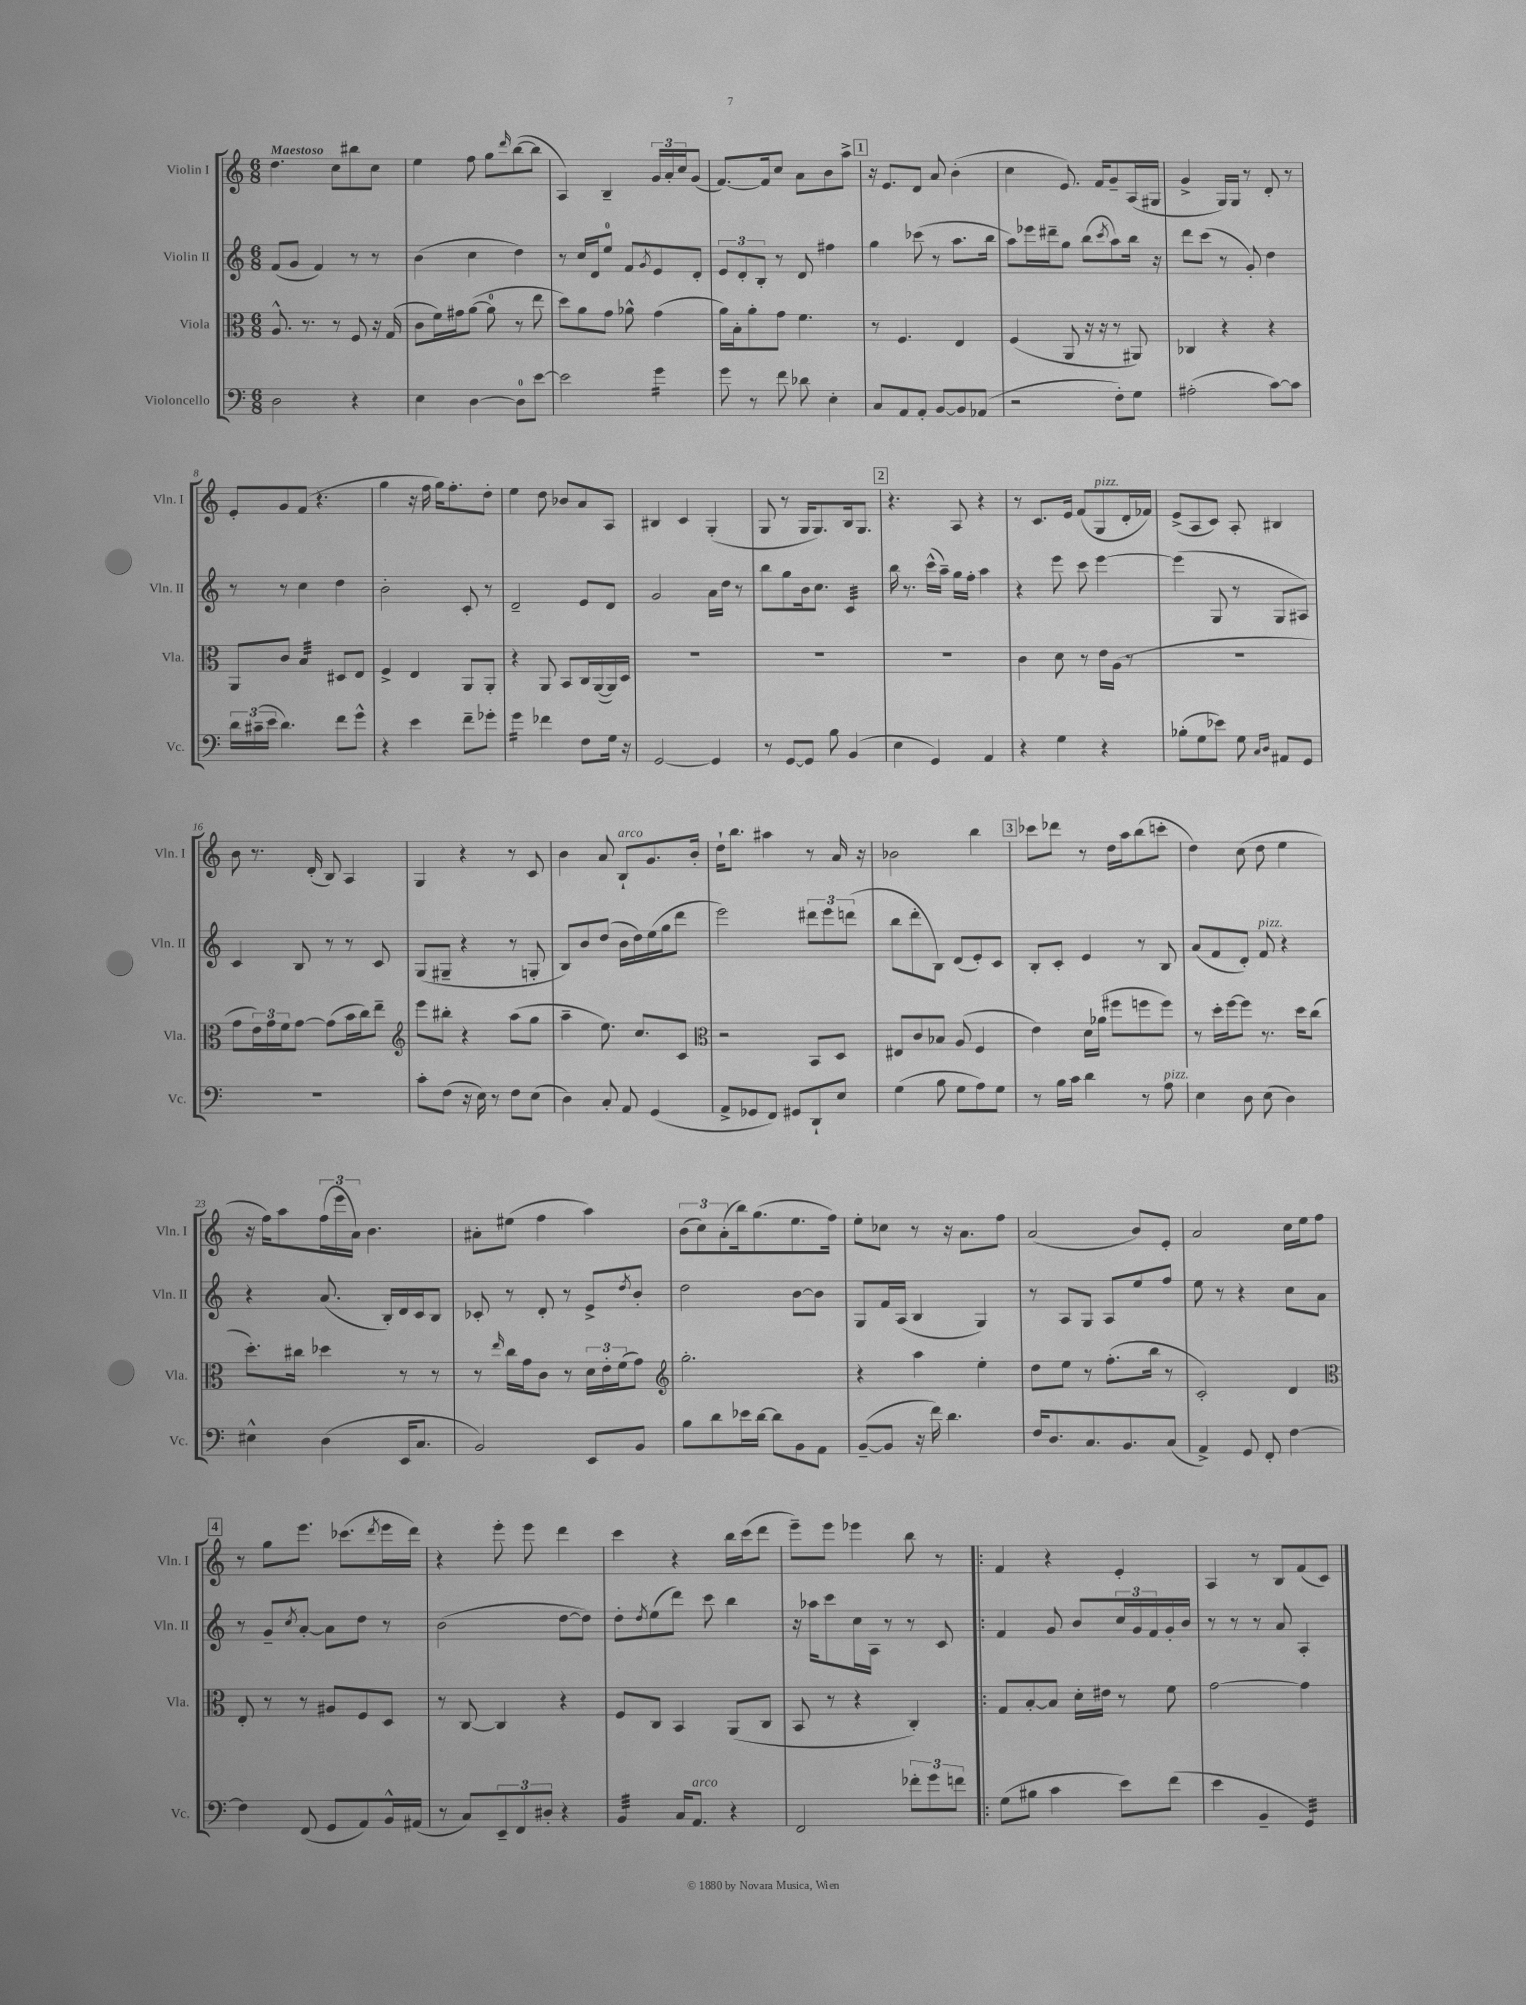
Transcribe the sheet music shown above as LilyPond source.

<<
\new StaffGroup <<
\new Staff = "s0" \with { instrumentName = "Violin I" shortInstrumentName = "Vln. I" } {
    \clef treble \key c \major \numericTimeSignature \time 6/8 \tempo "Maestoso"
    d''4. c''8 bis''8 c''8 |
    e''4 f''8 g''8 \grace { d'''16 } b''8~( b''8 |
    a4) b4-- \tuplet 3/2 { g'16 a'16-. c''16 } g'8( |
    f'8.~) f'16 c''8 a'8 b'8 a''8-> |
    \mark \markup { \box "1" } r16 e'8. d'8 a'8 b'4-.( |
    c''4 e'8.) f'16 g'8-- a16( gis16 |
    g'4-> g16) g16 r8 d'8-. r8 |
    e'8-. g'8 f'8( r4. |
    g''4 r16 f''16 g''16) f''8.-. d''8-. |
    e''4 d''8 bes'8 a'8 a8 |
    bis4 c'4 g4-.( |
    g8 r8 g16 g8.) b16 g8. |
    \mark \markup { \box "2" } r4. a8 r4 |
    r8 c'8. e'16 f'8( g8^\markup { \italic "pizz." } d'16-. fes'16) |
    e'8->( a8 c'8) a8-. bis4 |
    b'8 r8. d'16-.( b8) a4 |
    g4 r4 r8 c'8 |
    b'4 a'8 b8-!^\markup { \italic "arco" } g'8. b'16-. |
    d''16-! b''8. ais''4 r8 a'16 r16 |
    bes'2 b''4 |
    \mark \markup { \box "3" } ces'''8 des'''8 r8 d''16 a''16 b''8( c'''8-. |
    d''4) c''8( d''8 e''4 |
    r16 f''16) a''8 \tuplet 3/2 { f''16( e'''16 a'16) } b'4. |
    ais'8-. eis''8( f''4 a''4) |
    \tuplet 3/2 { b'8( c''8) a'8-.( } b''16) g''8.( e''8. f''16) |
    e''8-. ces''8 r8 r16 a'8. f''8 |
    a'2( b'8) e'8-. |
    a'2 c''16 e''16 f''8 |
    \mark \markup { \box "4" } r8 g''8 e'''8. ces'''8.( \acciaccatura { d'''8 } e'''16 d'''16) |
    r4 e'''8-. e'''8 d'''4 |
    c'''4 r4 b''16 c'''16( d'''8 |
    e'''8--) e'''8 ees'''4 b''8 r8 |
    \bar ".|:" f'4 r4 e'4-. |
    a4 r8 b8 f'8( c'8) \bar "|." |
}
\new Staff = "s1" \with { instrumentName = "Violin II" shortInstrumentName = "Vln. II" } {
    \clef treble \key c \major \numericTimeSignature \time 6/8
    f'8( g'8 f'4) r8 r8 |
    b'4( c''4 d''4) |
    r8 c''16 d'16 e''8-0 f'8 \acciaccatura { g'8 } e'8 d'8-. |
    \tuplet 3/2 { e'8 d'8-. b8-. } r8 d'8 fis''4 |
    \mark \markup { \box "1" } g''4 ces'''8( r8 a''8. b''16 |
    a''8) ees'''16 dis'''16-- g''8 b''8( \acciaccatura { c'''8 } a''8) b''16 r16 |
    d'''8 c'''8( r8 g'8-.) d''4 |
    r8 r8 c''4 d''4 |
    b'2-. c'8-. r8 |
    d'2-- e'8 d'8 |
    g'2 a'16 d''16 r8 |
    b''8 g''8 b'16 c''8. c'4:32 |
    \mark \markup { \box "2" } b''16 r8. c'''16-^( a''16--) g''16 f''16-. a''4 |
    r4 e'''8 c'''8 e'''4~ |
    e'''4( g8 r8 g8 ais8) |
    c'4 b8 r8 r8 c'8 |
    g8( gis8-- r4 r8 g8-. |
    b8) b'8 d''8( b'16 d''16) e''16( g''16 d'''8 |
    e'''2) \tuplet 3/2 { dis'''8 e'''8 d'''8( } |
    b''8 d'''8-. b8) d'8( e'8-.) c'8 |
    \mark \markup { \box "3" } b8-. c'8-. e'4 r8 b8 |
    a'8( f'8 d'8-.) f'8^\markup { \italic "pizz." } r4 |
    r4 a'8.( b16-.) d'16 c'16 b8 |
    ces'8-. r8 d'8-. r8 e'8-> \acciaccatura { d''8 } b'8-. |
    d''2 b'8~ b'8 |
    g8 f'16 a16( b4 g4) |
    r8 a8 g8 a8 e''8 f''8 |
    e''8 r8 r4 c''8 a'8 |
    \mark \markup { \box "4" } r8 g'8-- \acciaccatura { c''8 } a'8~-. a'8 d''8 r8 |
    b'2( d''8~ d''8) |
    d''8-. \acciaccatura { d''8 } e''8( d'''8) c'''8 b''4 |
    r16 aes''16 c'''8 c''16 a16 r8 r8 c'8 |
    \bar ".|:" f'4 g'8 b'8 \tuplet 3/2 { c''16 g'16 f'16 } g'16-. b'16 |
    r8 r8 r8 a'8 a4-. \bar "|." |
}
\new Staff = "s2" \with { instrumentName = "Viola" shortInstrumentName = "Vla." } {
    \clef alto \key c \major \numericTimeSignature \time 6/8
    a8.-^ r8. r8 f8 r16 g16( |
    c'8 f'16) gis'16 a'8~( a'8-0 r8 e''8 |
    d''8) a'8 g'8 aes'8-^ g'4( |
    a'16) b16-. a'8-. g'8 f'4. |
    \mark \markup { \box "1" } r8 f4. e4 |
    f4( a,8 r16 r16 r8 ais,8) |
    ces4 r4 r4 |
    a,8 c'8 b4:32 dis8 e8 |
    f4-> e4 a,8 a,8-. |
    r4 a,8 b,8 c16 a,16~( a,16) d16 |
    R2. |
    R2. |
    \mark \markup { \box "2" } R2. |
    c'4 d'8 r8 e'16 a16( r8 |
    R2. |
    g'8 \tuplet 3/2 { e'16) g'16 f'16 } g'8~ g'8( b'16 c''16) e''8-- |
    \clef treble e'''8 bis''8-. r4 a''8( g''8 |
    a''4-- e''8.) c''8. c'8 |
    \clef alto r2 b,8 d8 |
    eis8 c'8 bes8 a8( f4 |
    \mark \markup { \box "3" } e'4) d'16 aes'16( fis''8 f''8 f''8) |
    r8 d''16-. f''16~ f''8 r8. d''16 c''8( |
    d''8.-.) cis''16 des''4 r8 r8 |
    r8 \grace { e''16 } c''16 g'16 c'8 r8 \tuplet 3/2 { d'16 e'16-. f'16( } g'8) |
    \clef treble g''2.-. |
    r4 a''4 e''4-. |
    d''8 e''8 r8 f''8.-.( b''16 r8 |
    c'2-.) d'4 |
    \mark \markup { \box "4" } \clef alto e8-. r8 r8 ais8 f8 d8 |
    r8 c8~ c4 r4 |
    f8 c8 b,4 a,8( c8 |
    b,8 r8 r4 c4-.) |
    \bar ".|:" g8 b8~-. b8 d'16-. eis'16 r8 f'8 |
    g'2~ g'4 \bar "|." |
}
\new Staff = "s3" \with { instrumentName = "Violoncello" shortInstrumentName = "Vc." } {
    \clef bass \key c \major \numericTimeSignature \time 6/8
    d2 r4 |
    e4 d4~ d8-0 e'8~ |
    e'2 g'4:16 |
    g'8 r8 f'8 des'8 e4-. |
    \mark \markup { \box "1" } c8 a,8 a,8-. b,8~ b,8 aes,8( |
    r2 f8-.) g8 |
    ais2-.( c'8~) c'8 |
    \tuplet 3/2 { d'16 cis'16--( e'16 } d'4.) f'8 g'8-^ |
    r4 e'4 f'8-- ges'8-. |
    g'4:16 fes'4 f8 g16 r16 |
    g,2~ g,4 |
    r8 g,8~ g,8 b8 b,4( |
    \mark \markup { \box "2" } e4 g,4) a,4 |
    r4 g4 r4 |
    bes8-.( g8 ees'8) g8 \grace { c16 d16 } ais,8 g,8 |
    R2. |
    c'8-. f8( r16 e16) r8 f8 e8( |
    d4) c8-. a,8 g,4( |
    a,8-> ges,8 f,8) gis,8 d,8-! e8 |
    g4( b8 g8 a8) g8 |
    \mark \markup { \box "3" } r8 b16 c'16 d'4 r8 a8^\markup { \italic "pizz." } |
    e4 d8 e8( d4) |
    eis4-^ d4( e,16 c8. |
    b,2) e,8 b,8 |
    b8 d'8 ees'16 d'16~ d'8 b,8 a,8 |
    b,8~--( b,8 r16 f'16) d'4. |
    f16 d8. c8. b,8. c8( |
    a,4->) g,8 f,8-. f4~ |
    \mark \markup { \box "4" } f4 f,8( g,8 a,8) b,16-^ ais,16( |
    r8 c8) \tuplet 3/2 { e,8-- f,8 dis8-. } r4 |
    b,4:32 c16 a,8.^\markup { \italic "arco" } r4 |
    f,2 \tuplet 3/2 { fes'8-. g'8 f'8 } |
    \bar ".|:" g8( bis8 c'4 e'8) f'8( |
    e'4 b,4-- g,4:32) \bar "|." |
}
>>
>>
